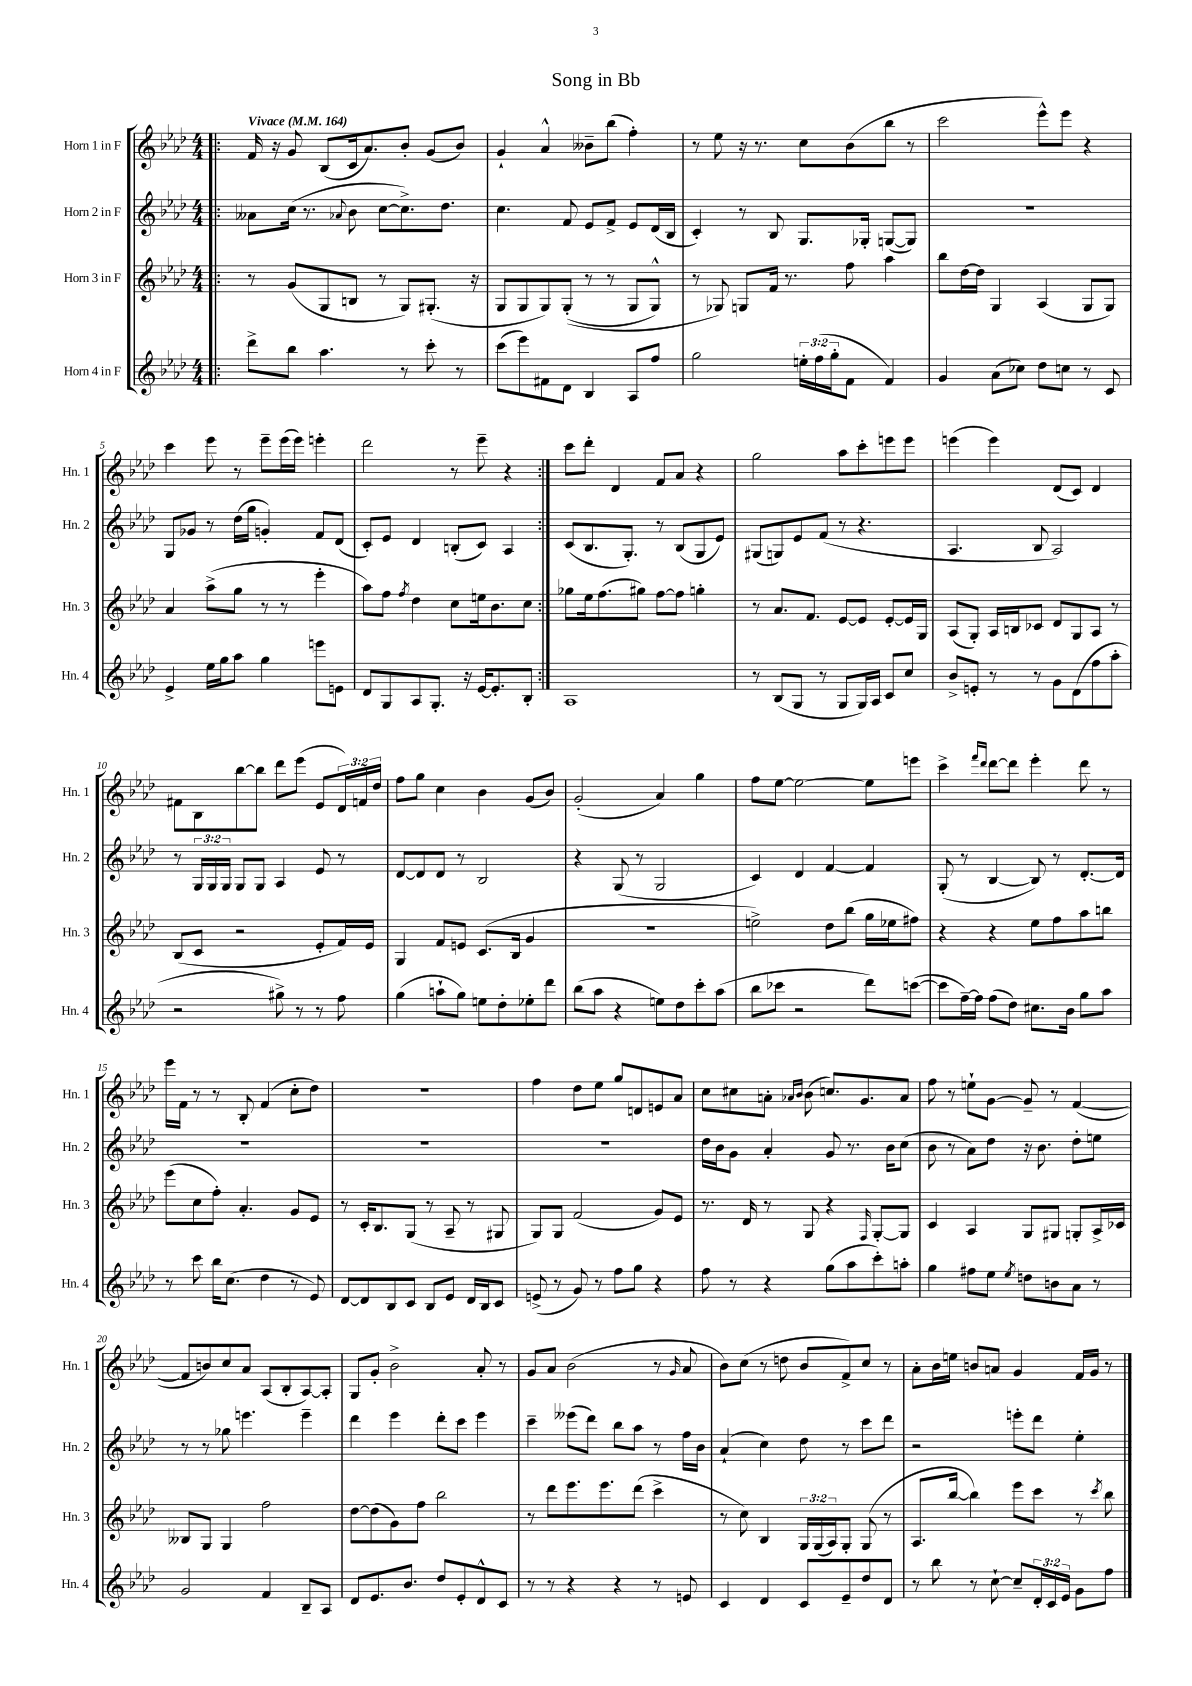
\header { title = "Song in Bb" }
<<
\new StaffGroup <<
\new Staff = "s0" \with { instrumentName = "Horn 1 in F" shortInstrumentName = "Hn. 1" } {
    \clef treble \key aes \major \numericTimeSignature \time 4/4 \override Staff.TupletNumber.text = #tuplet-number::calc-fraction-text \tempo "Vivace" 4 = 164
    \repeat volta 2 { \bar ".|:" f'16 r16 g'8 bes8( c'16 aes'8.) bes'8-. g'8( bes'8) |
    g'4-! aes'4-^ beses'8-- bes''8( f''4-.) |
    r8 ees''8 r16 r8. c''8 bes'8( bes''8 r8 |
    c'''2 ees'''8-^) ees'''8 r4 |
    c'''4 ees'''8 r8 ees'''8-- ees'''16( ees'''16) e'''4-. |
    des'''2 r8 ees'''8-- r4 | }
    c'''8 des'''8-. des'4 f'8 aes'8 r4 |
    g''2 aes''8 c'''8-. e'''8 e'''8 |
    e'''4( e'''4) des'8( c'8) des'4 |
    fis'8 bes8 bes''8~ bes''8 des'''8 ees'''8( ees'8 \tuplet 3/2 { des'16) f'16 des''16 } |
    f''8 g''8 c''4 bes'4 g'8( bes'8) |
    g'2-.( aes'4) g''4 |
    f''8 ees''8~ ees''2~ ees''8 e'''8 |
    c'''4-> \grace { f'''16 des'''16 } des'''8~ des'''8 ees'''4-. des'''8 r8 |
    ees'''16 f'16 r8 r8 bes8-. f'4( c''8-. des''8) |
    R1 |
    f''4 des''8 ees''8 g''8 d'8 e'8 aes'8 |
    c''8 cis''8 a'8-. \grace { aes'16 bes'16 } bes'8( c''8.) g'8. aes'8 |
    f''8 r8 e''8-! g'8~ g'8-- r8 f'4~( |
    f'8 b'8) c''8 aes'8 aes8( bes8-. aes8~) aes8-. |
    g8 g'8-. bes'2-> aes'8-. r8 |
    g'8 aes'8 bes'2( r8 \grace { g'16 } aes'8 |
    bes'8) c''8( r8 d''8 bes'8 f'8->) c''8 r8 |
    aes'8-. bes'16 e''16 b'8 a'8 g'4 f'16 g'16 r8 \bar "|." |
}
\new Staff = "s1" \with { instrumentName = "Horn 2 in F" shortInstrumentName = "Hn. 2" } {
    \clef treble \key aes \major \numericTimeSignature \time 4/4 \override Staff.TupletNumber.text = #tuplet-number::calc-fraction-text
    \repeat volta 2 { \bar ".|:" aeses'8 c''16( r8. \appoggiatura { aes'8 } bes'8 c''8~ c''8.->) des''8. |
    c''4. f'8 ees'8 f'8-> ees'8 des'16( bes16 |
    c'4-.) r8 bes8 g8. ges16-. g8~( g8) |
    R1 |
    g8 ges'8 r8 des''16( g''16 g'4-.) f'8 des'8( |
    c'8-.) ees'8 des'4 b8-.( c'8) aes4 | }
    c'8( bes8. g8.-.) r8 bes8( g8 ees'8) |
    gis8( g8) ees'8 f'8( r8 r4. |
    aes4. bes8 aes2) |
    r8 \tuplet 3/2 { g16 g16 g16 } g8 g8 aes4 ees'8 r8 |
    des'8~ des'8 des'8 r8 bes2 |
    r4 g8( r8 g2 |
    c'4) des'4 f'4~ f'4 |
    g8-.( r8 bes4~ bes8) r8 des'8.~-. des'16 |
    R1 |
    R1 |
    R1 |
    des''16 bes'16 g'8 aes'4-. g'8 r8. bes'16 c''8( |
    bes'8 r8 aes'8) des''8 r16 bes'8. des''8-. e''8 |
    r8 r8 ges''8 e'''4. e'''4-- |
    des'''4 ees'''4 des'''8-. c'''8 ees'''4 |
    c'''4-- eeses'''8( des'''8) bes''8 aes''8 r8 f''16 bes'16 |
    aes'4-!( c''4) des''8 r8 c'''8 des'''8 |
    r2 e'''8-. des'''8 ees''4-. \bar "|." |
}
\new Staff = "s2" \with { instrumentName = "Horn 3 in F" shortInstrumentName = "Hn. 3" } {
    \clef treble \key aes \major \numericTimeSignature \time 4/4 \override Staff.TupletNumber.text = #tuplet-number::calc-fraction-text
    \repeat volta 2 { \bar ".|:" r8 g'8( g8 b8 r8 g8) gis8.-.( r16 |
    g8 g8 g8) g8-.(\( r8 r8 g8 g8-^) |
    r8 ges8\) g8 f'16 r8. f''8 aes''4 |
    bes''8 des''16~ des''16 g4 aes4( g8 g8) |
    aes'4 aes''8->( g''8 r8 r8 ees'''4-. |
    aes''8) f''8 \acciaccatura { f''8 } des''4 c''8 e''16 bes'8. c''8 | }
    ges''8 ees''16 f''8.( gis''8) f''8~ f''8 g''4-. |
    r8 aes'8. f'8. ees'8~ ees'8 ees'8~-. ees'16 g16 |
    aes8( g8-.) aes16 b16 ces'8 des'8 g8 aes8 r8 |
    bes8( c'8 r2 ees'8-. f'16) ees'16 |
    g4 f'8 e'8 c'8.( bes16 g'4 |
    R1 |
    e''2->) des''8 bes''8( g''16 ees''16 fis''8) |
    r4 r4 ees''8 f''8 aes''8 b''8 |
    ees'''8( c''8 f''8-.) aes'4.-. g'8 ees'8 |
    r8 c'16-. bes8. g8( r8 aes8-- r8 gis8 |
    g8) g8 f'2( g'8) ees'8 |
    r8. des'16 r8 g8 r4 \grace { f16 } g8~-. g8 |
    c'4 aes4 g8 gis8 g8-. aes16-> ces'16 |
    beses8 g8 g4 f''2 |
    des''8~ des''8( g'8) f''8 bes''2 |
    r8 des'''8 ees'''8. ees'''8. des'''8( c'''4-> |
    r8 c''8) bes4 \tuplet 3/2 { g16 g16( aes16) } g8-. g8( r8 |
    aes8. bes''16~ bes''4) ees'''8 c'''8 r8 \acciaccatura { c'''8 } bes''8 \bar "|." |
}
\new Staff = "s3" \with { instrumentName = "Horn 4 in F" shortInstrumentName = "Hn. 4" } {
    \clef treble \key aes \major \numericTimeSignature \time 4/4 \override Staff.TupletNumber.text = #tuplet-number::calc-fraction-text
    \repeat volta 2 { \bar ".|:" des'''8-> bes''8 aes''4. r8 c'''8-. r8 |
    c'''8( ees'''8) fis'8 des'8 bes4 aes8 f''8 |
    g''2 \tuplet 3/2 { e''16-. f''16( g''16-. } f'8 f'4) |
    g'4 aes'8( ces''8) des''8 c''8 r8 c'8 |
    ees'4-> ees''16 g''16 aes''8 g''4 e'''8 e'8 |
    des'8 g8 aes8 g8.-. r16 ees'16~ ees'8.-. bes8-. | }
    aes1 |
    r8 bes8( g8 r8 g8 g16) aes16 c'8 c''8 |
    bes'8-> e'8-. r8 r8 g'8 des'8( f''8 aes''8-. |
    r2 gis''8->) r8 r8 f''8 |
    g''4( a''8-! g''8) e''8 des''8-. ees''8-. des'''8 |
    bes''8( aes''8 r4 e''8) des''8 c'''8-. aes''8( |
    bes''8 ces'''8 r2 des'''8) c'''8~( |
    c'''8 f''16~--) f''16 f''8( des''8) cis''8. bes'16 g''8 aes''8 |
    r8 c'''8 bes''16 c''8.( des''4 r8 ees'8) |
    des'8~ des'8 bes8 c'8 bes8 ees'8 des'16 bes16 c'8 |
    e'8->( r8 g'8) r8 f''8 g''8 r4 |
    f''8 r8 r4 g''8( aes''8 c'''8-.) a''8-. |
    g''4 fis''8 ees''8 \acciaccatura { ees''8 } d''8 b'8 aes'8 r8 |
    g'2 f'4 bes8-- aes8 |
    des'8 ees'8. bes'8. des''8 ees'8-. des'8-^ c'8 |
    r8 r8 r4 r4 r8 e'8 |
    c'4 des'4 c'8 ees'8-- des''8 des'8 |
    r8 bes''8 r8 c''8~-! c''8-- \tuplet 3/2 { des'16-. c'16 ees'16 } g'8 f''8 \bar "|." |
}
>>
>>
